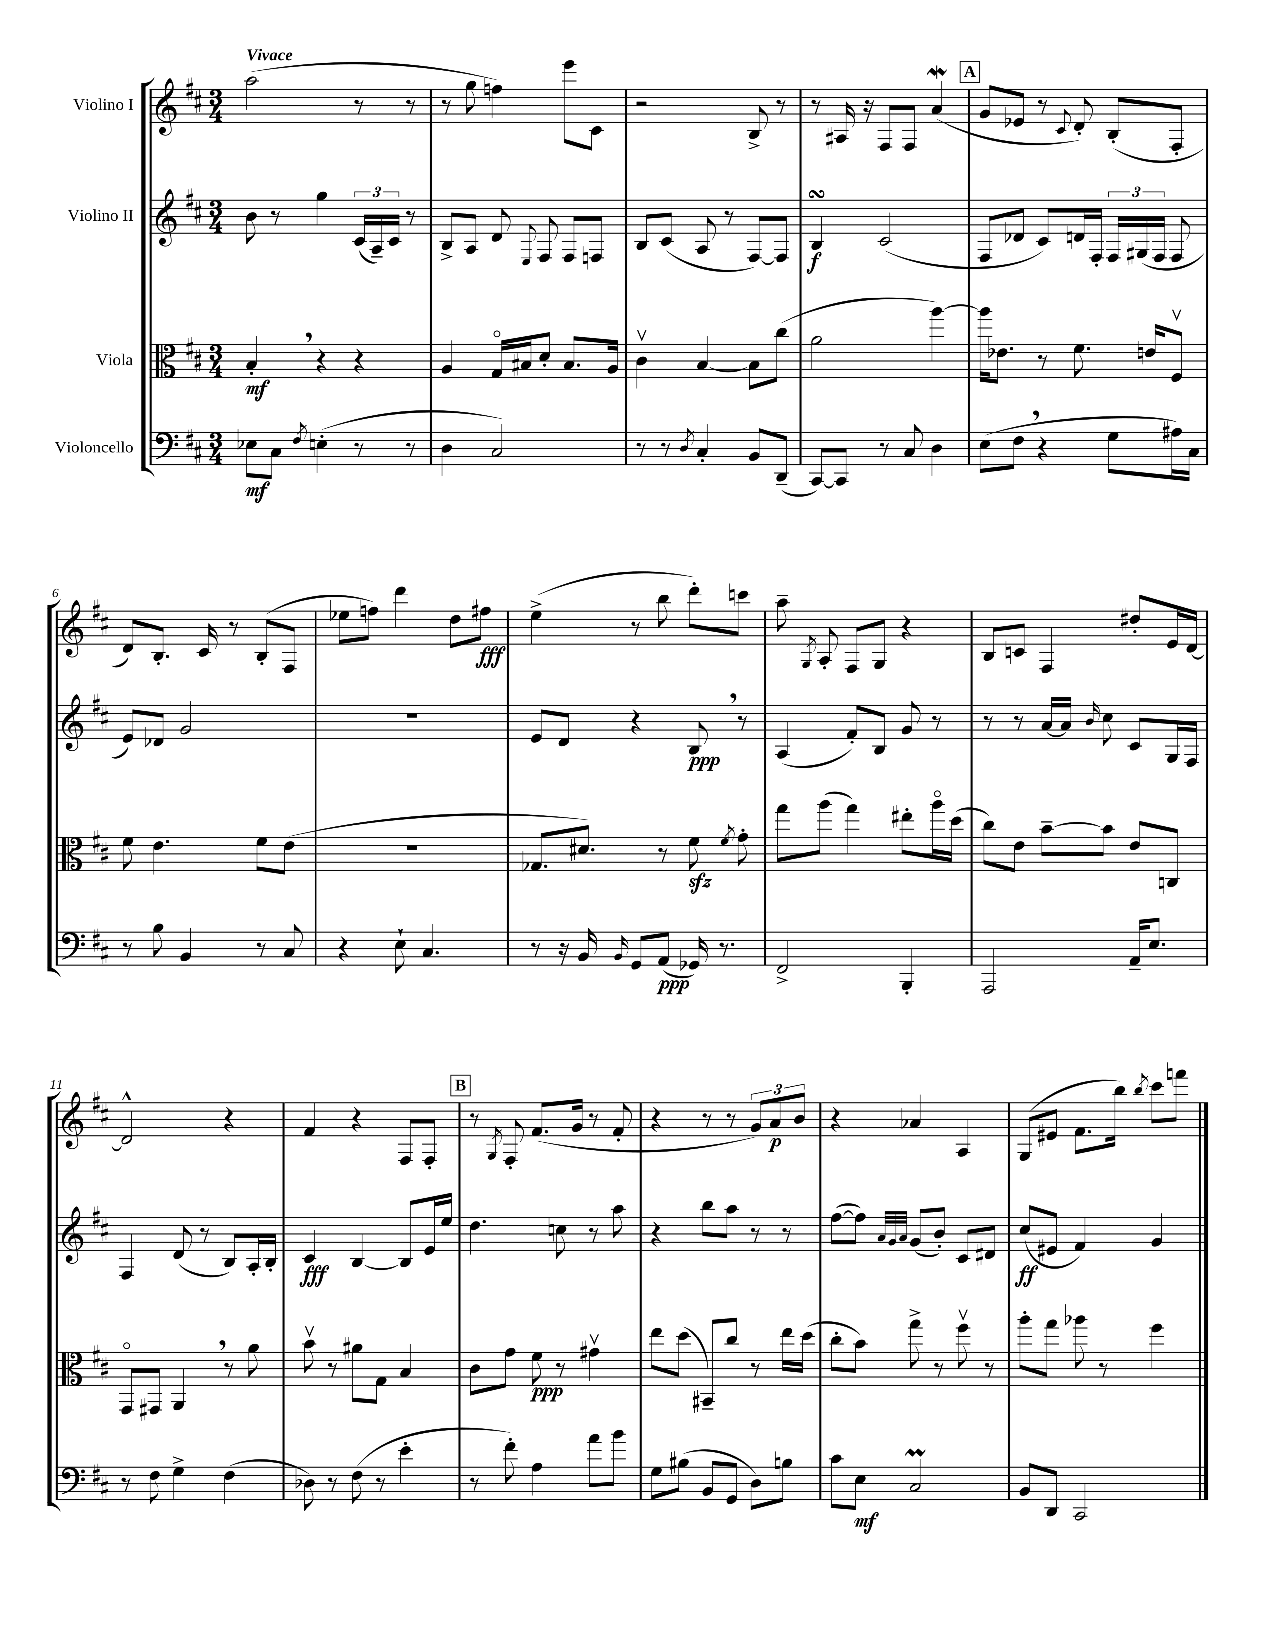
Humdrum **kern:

**kern	**dynam	**kern	**dynam	**kern	**dynam	**kern	**dynam
*part4	*part4	*part3	*part3	*part2	*part2	*part1	*part1
*staff4	*staff4	*staff3	*staff3	*staff2	*staff2	*staff1	*staff1
*I"Violoncello	*	*I"Viola	*	*I"Violino II	*	*I"Violino I	*
*clefF4	*	*clefC3	*	*clefG2	*	*clefG2	*
*k[f#c#]	*	*k[f#c#]	*	*k[f#c#]	*	*k[f#c#]	*
*M3/4	*	*M3/4	*	*M3/4	*	*M3/4	*
=1	=1	=1	=1	=1	=1	=1	=1
!	!	!	!	!	!	!LO:TX:a:B:t=Vivace	!
8E-X\L	mf	4B',/	mf	8b\	.	(2aa\	.
8C#\J	.	.	.	8r	.	.	.
8qF#/	.	.	.	.	.	.	.
(4En'\	.	4r	.	4gg\	.	.	.
8r	.	4r	.	(24c#/LL	.	8r	.
.	.	.	.	24A~/)	.	.	.
.	.	.	.	24c#/JJ	.	.	.
8r	.	.	.	8r	.	8r	.
=2	=2	=2	=2	=2	=2	=2	=2
4D\	.	4A/	.	8B^/L	.	8r	.
.	.	.	.	8A/J	.	8gg\	.
2C#/)	.	16G/LL	.	8d/	.	4ffn\)	.
.	.	16B#X/J	.	.	.	.	.
.	.	.	.	8qqE/	.	.	.
.	.	8d'/J	.	8F#/	.	.	.
.	.	8.B#/L	.	8F#/L	.	8eee\L	.
.	.	.	.	8Fn/J	.	8c#\J	.
.	.	16A/Jk	.	.	.	.	.
=3	=3	=3	=3	=3	=3	=3	=3
8r	.	4c#v\	.	8B/L	.	2r	.
8r	.	.	.	(8c#/J	.	.	.
8qD/	.	.	.	.	.	.	.
4C#'/	.	[4B/	.	8A/	.	.	.
.	.	.	.	8r	.	.	.
8BB/L	.	8B\L]	.	[8F#/L)	.	8B^/	.
(8DD~/J	.	(8cc#\J	.	8F#/J]	.	8r	.
=4	=4	=4	=4	=4	=4	=4	=4
[8CC#/L)	.	2a\	.	4BsSSS/	f	8r	.
8CC#/J]	.	.	.	.	.	16A#X/	.
.	.	.	.	.	.	16r	.
8r	.	.	.	(2c#/	.	8F#/L	.
8C#/	.	.	.	.	.	8F#/J	.
4D\	.	[4aa\)	.	.	.	(4aW/	.
!!LO:REH:place=s1:t=A
=5	=5	=5	=5	=5	=5	=5	=5
(8E\L	.	16aa\KL]	.	8F#/L	.	8g/L	.
.	.	8.e-X\J	.	.	.	.	.
8F#,\J	.	.	.	8d-X/J	.	8e-X/J	.
4r	.	8r	.	8c#/L)	.	8r	.
.	.	.	.	.	.	8qqc#/	.
.	.	8.f#\	.	16dn/L	.	8d'/)	.
.	.	.	.	16F#'/JJ	.	.	.
8G\L	.	.	.	24F#/LL	.	(8B'/L	.
.	.	.	.	(24G#X/	.	.	.
.	.	16en/KL	.	.	.	.	.
.	.	.	.	24F#/JJ	.	.	.
16A#X\L)	.	8F#v/J	.	8F#/	.	8F#'/J	.
16C#\JJ	.	.	.	.	.	.	.
!!LO:LB:g=z
=6	=6	=6	=6	=6	=6	=6	=6
8r	.	8f#\	.	8e/L)	.	8d/L)	.
8B\	.	4.e\	.	8d-X/J	.	8.B'/J	.
4BB/	.	.	.	2g/	.	.	.
.	.	.	.	.	.	16c#/	.
.	.	.	.	.	.	8r	.
8r	.	8f#\L	.	.	.	(8B'/L	.
8C#/	.	(8e\J	.	.	.	8F#/J	.
=7	=7	=7	=7	=7	=7	=7	=7
4r	.	2.r	.	2.r	.	8ee-X\L	.
.	.	.	.	.	.	8ffn\J)	.
8E`\	.	.	.	.	.	4ddd\	.
4.C#/	.	.	.	.	.	.	.
.	.	.	.	.	.	8dd\L	.
.	.	.	.	.	.	8ff#X\J	fff
=8	=8	=8	=8	=8	=8	=8	=8
8r	.	8.G-X/L	.	8e/L	.	(4ee^\	.
16r	.	.	.	8d/J	.	.	.
16BB/	.	8.d#X/J)	.	.	.	.	.
16qqBB/	.	.	.	.	.	.	.
8GG/L	.	.	.	4r	.	8r	.
(8AA/J	ppp	8r	.	.	.	8bb\	.
16GG-X/)	.	8f#zz\	.	8B,/	ppp	8ddd'\L)	.
8.r	.	.	.	.	.	.	.
.	.	8qf#/	.	.	.	.	.
.	.	8g'\	.	8r	.	8cccn\J	.
=9	=9	=9	=9	=9	=9	=9	=9
2FF#^/	.	8gg\L	.	(4A/	.	8aa~\	.
.	.	.	.	.	.	8qG/	.
.	.	(8aa\J	.	.	.	8A'/	.
.	.	4gg\)	.	8f#'/L)	.	8F#/L	.
.	.	.	.	8B/J	.	8G/J	.
4BBB'/	.	8ee#X'\L	.	8g/	.	4r	.
.	.	16aa\L	.	8r	.	.	.
.	.	(16dd\JJ	.	.	.	.	.
=10	=10	=10	=10	=10	=10	=10	=10
2AAA/	.	8cc#\L)	.	8r	.	8B/L	.
.	.	8e\J	.	8r	.	8cn/J	.
.	.	[8b~\L	.	[16a/LL	.	4F#/	.
.	.	.	.	16a/JJ]	.	.	.
.	.	.	.	16qqb/	.	.	.
.	.	8b\J]	.	8cc#\	.	.	.
16AA~/KL	.	8e/L	.	8c#/L	.	8dd#X'/L	.
8.E/J	.	.	.	.	.	.	.
.	.	8Cn/J	.	16G/L	.	16e/L	.
.	.	.	.	16F#/JJ	.	[16d/JJ	.
!!LO:LB:g=z
=11	=11	=11	=11	=11	=11	=11	=11
8r	.	8GG/L	.	4F#/	.	2d^^/]	.
8F#\	.	8GG#X/J	.	.	.	.	.
4G^\	.	4AA,/	.	(8d/	.	.	.
.	.	.	.	8r	.	.	.
(4F#\	.	8r	.	8B/L)	.	4r	.
.	.	8a\	.	16A'/L	.	.	.
.	.	.	.	16B'/JJ	.	.	.
=12	=12	=12	=12	=12	=12	=12	=12
8D-X\)	.	8bv\	.	4c#/	fff	4f#/	.
8r	.	8r	.	.	.	.	.
(8F#\	.	8a#X\L	.	[4B/	.	4r	.
8r	.	8G\J	.	.	.	.	.
4e'\	.	4B/	.	8B/L]	.	8F#/L	.
.	.	.	.	16e/L	.	8F#'/J	.
.	.	.	.	16ee/JJ	.	.	.
!!LO:REH:place=s1:t=B
=13	=13	=13	=13	=13	=13	=13	=13
8r	.	8c#\L	.	4.dd\	.	8r	.
.	.	.	.	.	.	8qG/	.
8f#'\)	.	8g\J	.	.	.	8F#'/	.
4A\	.	8f#\	ppp	.	.	(8.f#/L	.
.	.	8r	.	8ccn\	.	.	.
.	.	.	.	.	.	16g/Jk	.
8a\L	.	4g#Xv\	.	8r	.	8r	.
8b\J	.	.	.	8aa\	.	8f#'/	.
=14	=14	=14	=14	=14	=14	=14	=14
8G\L	.	8ee\L	.	4r	.	4r	.
(8B#X\J	.	(8dd\J	.	.	.	.	.
8BB/L	.	8BB#X~/L)	.	8bb\L	.	8r	.
8GG/J	.	8cc#/J	.	8aa\J	.	8r	.
8D\L)	.	8r	.	8r	.	12g/L)	.
.	.	.	.	.	.	12a/	p
8Bn\J	.	16ee\LL	.	8r	.	.	.
.	.	.	.	.	.	12b/J	.
.	.	(16dd\JJ	.	.	.	.	.
=15	=15	=15	=15	=15	=15	=15	=15
8c#\L	.	8cc#'\L	.	([8ff#\L	.	4r	.
8E\J	mf	8b\J)	.	8ff#\J])	.	.	.
.	.	.	.	32qqa/LLL	.	.	.
.	.	.	.	32qqg/	.	.	.
.	.	.	.	32qqa/JJJ	.	.	.
2C#m/	.	8gg^\	.	(8g/L	.	4a-X/	.
.	.	8r	.	8b'/J)	.	.	.
.	.	8ff#v\	.	8c#/L	.	4A/	.
.	.	8r	.	8d#X/J	.	.	.
=16	=16	=16	=16	=16	=16	=16	=16
8BB/L	.	8aa'\L	.	(8cc#/L	ff	(8G/L	.
8DD/J	.	8gg\J	.	8e#X/J	.	8e#X/J	.
2CC#/	.	8aa-X\	.	4f#/)	.	8.f#\L	.
.	.	8r	.	.	.	.	.
.	.	.	.	.	.	16bb\Jk)	.
.	.	.	.	.	.	8qbb/	.
.	.	4ff#\	.	4g/	.	8ccc#\L	.
.	.	.	.	.	.	8fffn\J	.
==	==	==	==	==	==	==	==
*-	*-	*-	*-	*-	*-	*-	*-
